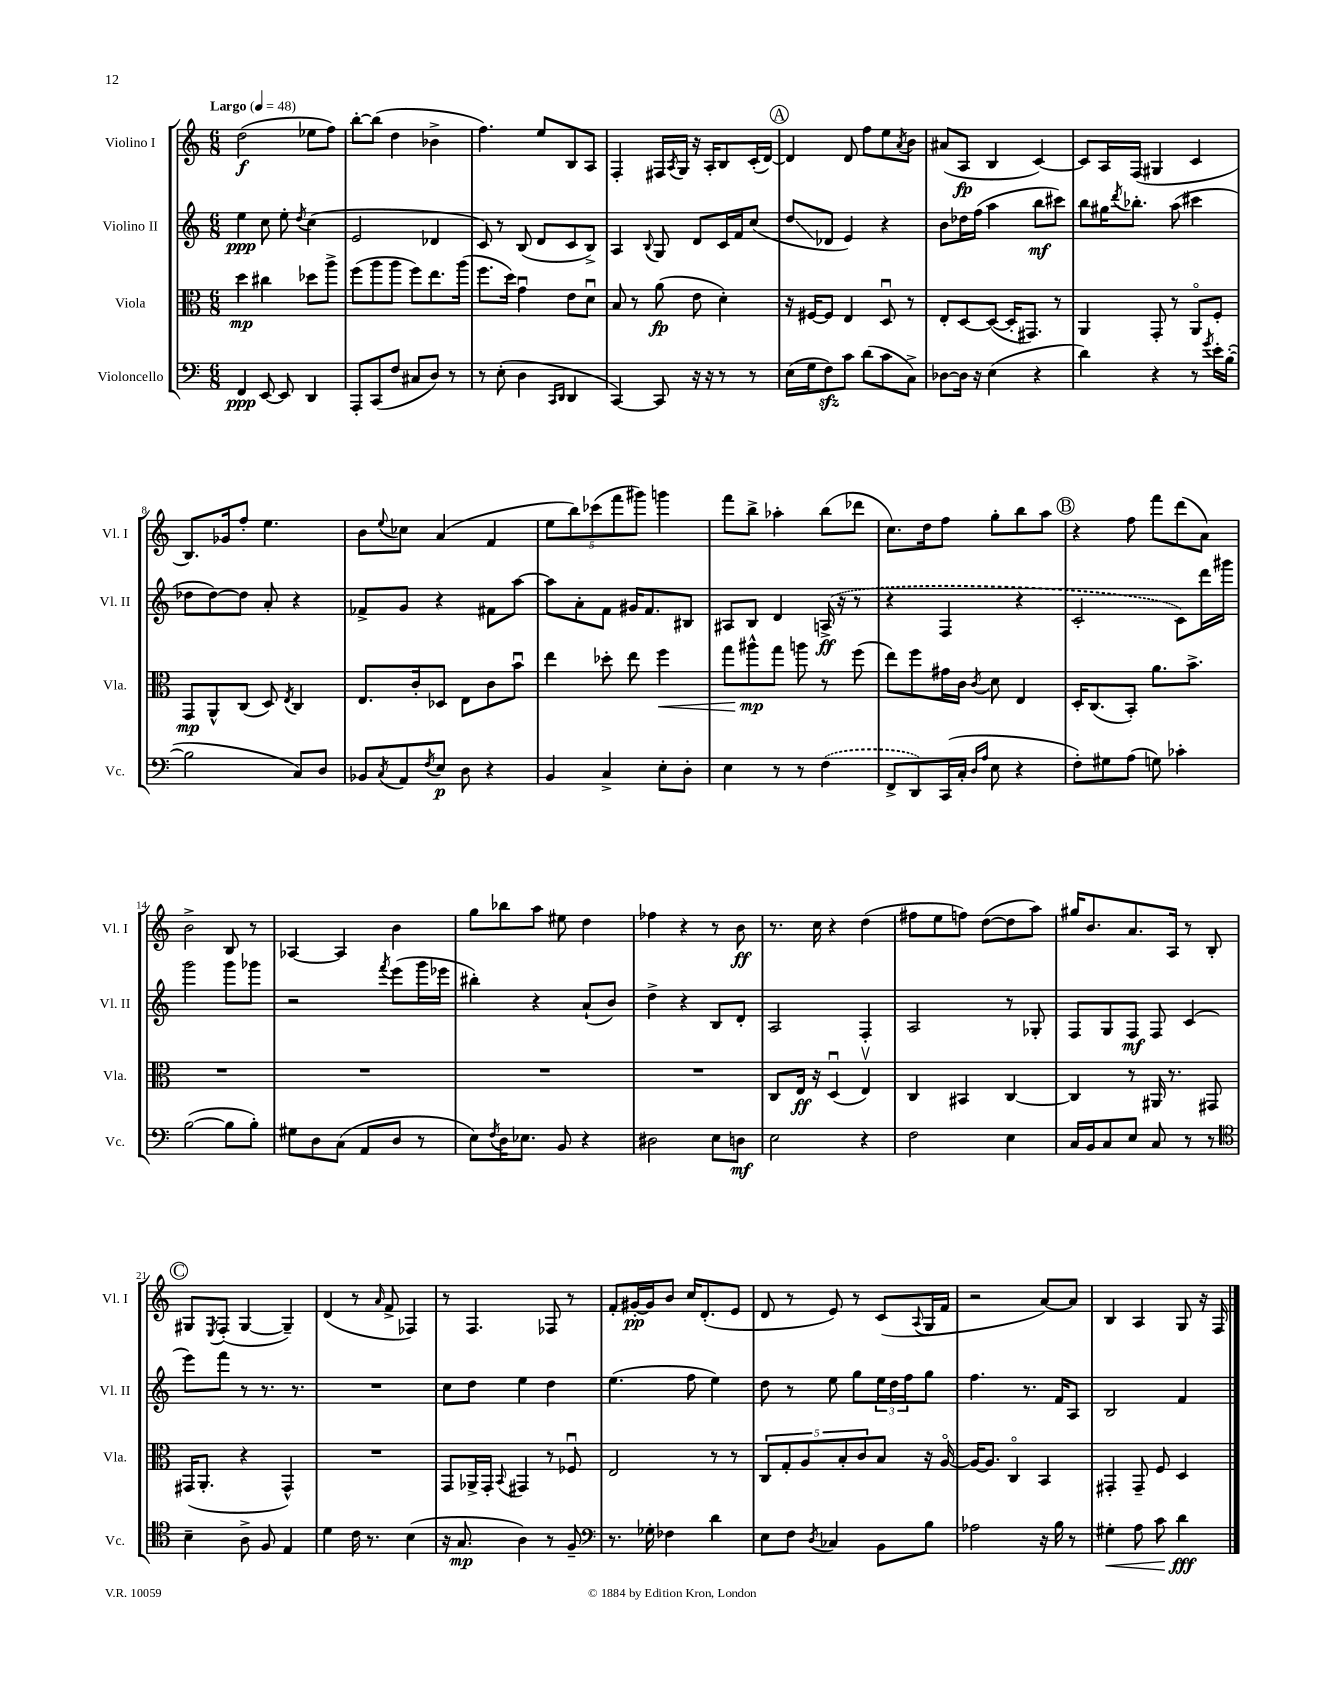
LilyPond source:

<<
\new StaffGroup <<
\new Staff = "s0" \with { instrumentName = "Violino I" shortInstrumentName = "Vl. I" } {
    \clef treble \key c \major \numericTimeSignature \time 6/8 \tempo "Largo" 4 = 48
    d''2\f( ees''8 f''8) |
    b''8~-. b''8( d''4 bes'4-> |
    f''4.) e''8 b8 a8 |
    f4-. fis16 \acciaccatura { a8 } g16 r16 a16-. b8 c'16-.( d'16~) |
    \mark \markup { \circle "A" } d'4 d'8 f''8 e''8 \acciaccatura { a'8 } b'8 |
    ais'8( a8\fp b4 c'4~) |
    c'8 a16 f16( gis4 c'4 |
    b8.) ges'16 f''8-. e''4. |
    b'8 \appoggiatura { e''8 } ces''8 a'4( f'4 |
    \tuplet 5/4 { e''8 b''8) ces'''8( f'''8 gis'''8) } g'''4 |
    f'''8 b''8-> aes''4-. b''8( des'''8 |
    c''8.) d''16 f''8 g''8-. b''8 a''8 |
    \mark \markup { \circle "B" } r4 f''8 f'''8 d'''8( a'8) |
    b'2-> b8 r8 |
    aes4~ aes4 b'4 |
    g''8 bes''8 a''8 eis''8 d''4 |
    fes''4 r4 r8 b'8\ff |
    r8. c''16 r4 d''4( |
    fis''8 e''8 f''8) d''8~( d''8 a''8) |
    gis''16 b'8. a'8. a16 r8 b8-. |
    \mark \markup { \circle "C" } gis8 \acciaccatura { e8 } f8-.( gis4~ gis4--) |
    d'4( r8 \grace { a'16 } f'8-> fes4) |
    r8 f4. fes8 r8 |
    f'8-. gis'16~-.\pp gis'16 b'8 c''16 d'8.-.( e'8 |
    d'8 r8 e'8) r8 c'8( \appoggiatura { a8 } g16 f'16 |
    r2 a'8~) a'8 |
    b4 a4 g8 r16 f16 \bar "|." |
}
\new Staff = "s1" \with { instrumentName = "Violino II" shortInstrumentName = "Vl. II" } {
    \clef treble \key c \major \numericTimeSignature \time 6/8
    e''4\ppp c''8 e''8-. \acciaccatura { d''8 } c''4( |
    e'2 des'4 |
    c'8) r8 b8( d'8 c'8 b8->) |
    a4 \appoggiatura { b8 } g8 d'8 c'16 f'16 c''8( |
    \mark \markup { \circle "A" } d''8\glissando des'8 e'4) r4 |
    b'8 des''16 f''16( a''4 b''8\mf cis'''8) |
    b''8 gis''16 \acciaccatura { d'''8 } bes''8.-. a''8( cis'''4 |
    des''8 des''8~) des''8 a'8-. r4 |
    fes'8-> g'8 r4 fis'8 a''8~ |
    a''8 a'8-. f'8 gis'16 f'8. bis8 |
    ais8 b8 d'4 \once \slurDashed a16->\ff( r16 r8 |
    r4 f4 r4 |
    \mark \markup { \circle "B" } c'2-. c'8) d'''16 gis'''16 |
    g'''2 g'''8 ges'''8 |
    r2 \acciaccatura { f'''8 } e'''8( g'''16 ees'''16 |
    bis''4-.) r4 a'8-!( b'8) |
    d''4-> r4 b8 d'8-. |
    a2 f4-. |
    a2 r8 ges8-. |
    f8 g8 f8\mf f8 c'4( |
    \mark \markup { \circle "C" } e'''8) f'''8 r8 r8. r8. |
    R2. |
    c''8 d''8 e''4 d''4 |
    e''4.( f''8 e''4) |
    d''8 r8 e''8 g''8 \tuplet 3/2 { e''16 d''16 f''16 } g''8 |
    f''4. r8. f'16 a8 |
    b2 f'4 \bar "|." |
}
\new Staff = "s2" \with { instrumentName = "Viola" shortInstrumentName = "Vla." } {
    \clef alto \key c \major \numericTimeSignature \time 6/8
    d''4\mp cis''4 des''8 a''8-> |
    f''8( a''8 a''8 f''8) e''8. a''16( |
    f''8. d''16) g'4\downbow e'8 d'8\downbow |
    b8 r8 a'8\fp( e'8 d'4-.) |
    \mark \markup { \circle "A" } r16 fis16~ fis8 e4 d8\downbow r8 |
    e8-. d8~ d8~( d16-. gis,8.) r8 |
    a,4 g,8-. r8 a,8\flageolet f8-. |
    g,8\mp a,8-^ c8( d8) \acciaccatura { e8 } c4 |
    e8. c'16-. des8 e8 c'8 b'8\downbow |
    e''4 des''8-. e''8 f''4\< |
    g''8 ais''8-^\mp\! g''8 a''8 r8 f''8( |
    e''8) f''8 gis'16 c'16 \acciaccatura { c'8 } d'8 e4 |
    \mark \markup { \circle "B" } d16-. c8.( b,8-.) a'8. b'8.-> |
    R2. |
    R2. |
    R2. |
    R2. |
    c8 e16\ff r16 d4\downbow( e4\upbow) |
    c4 bis,4 c4~ |
    c4 r8 ais,16 r8. gis,8 |
    \mark \markup { \circle "C" } gis,16( a,8.-. r4 gis,4-^) |
    R2. |
    g,8 aes,16-> g,16-. \appoggiatura { b,8 } gis,4 r8 fes8\downbow |
    e2 r8 r8 |
    \tuplet 5/4 { c8 g8-. a8 b8-. c'8 } b8 r16 a16~\flageolet |
    a16~ a8. c4\flageolet b,4 |
    gis,4-. gis,8-- f8 d4 \bar "|." |
}
\new Staff = "s3" \with { instrumentName = "Violoncello" shortInstrumentName = "Vc." } {
    \clef bass \key c \major \numericTimeSignature \time 6/8
    f,4\ppp e,8~ e,8 d,4 |
    a,,8-. c,8( f8 cis8 d8) r8 |
    r8 e8-.( d4 \grace { c,16 d,16 } d,4 |
    c,4~) c,8 r16 r16 r8 r8 |
    \mark \markup { \circle "A" } e16( g16 f8\sfz) c'8 d'8( c'8 c8->) |
    des8~ des16 r16 e4( r4 |
    d'4) r4 r8 \acciaccatura { g'8 } e'16-. b16~-.( |
    b2 c8) d8 |
    bes,8 \acciaccatura { c8 } a,8 \acciaccatura { f8 } e8\p d8 r4 |
    b,4 c4-> e8-. d8-. |
    e4 r8 r8 \once \slurDashed f4( |
    f,8-> d,8) c,16( c16-. \grace { d16 a16 } e8 r4 |
    \mark \markup { \circle "B" } f8-.) gis8 a8( g8) ces'4-. |
    b2~( b8 b8-.) |
    gis8 d8 c8( a,8 d8 r8 |
    e8) \acciaccatura { f8 } d16 ees8. b,8 r4 |
    dis2 e8 d8\mf |
    e2 r4 |
    f2 e4 |
    c16 b,16 c8 e8 c8 r8 r8 |
    \mark \markup { \circle "C" } \clef tenor b4-- a8-> f8 e4 |
    d'4 c'16 r8. b4( |
    r16 g8.\mp a4) r8 f8-- |
    \clef bass r8. ges16-. fes4 d'4 |
    e8 f8 \acciaccatura { d8 } ces4 b,8 b8 |
    aes2 r16 b16 r8 |
    gis4-.\< a8 c'8 d'4\fff\! \bar "|." |
}
>>
>>
